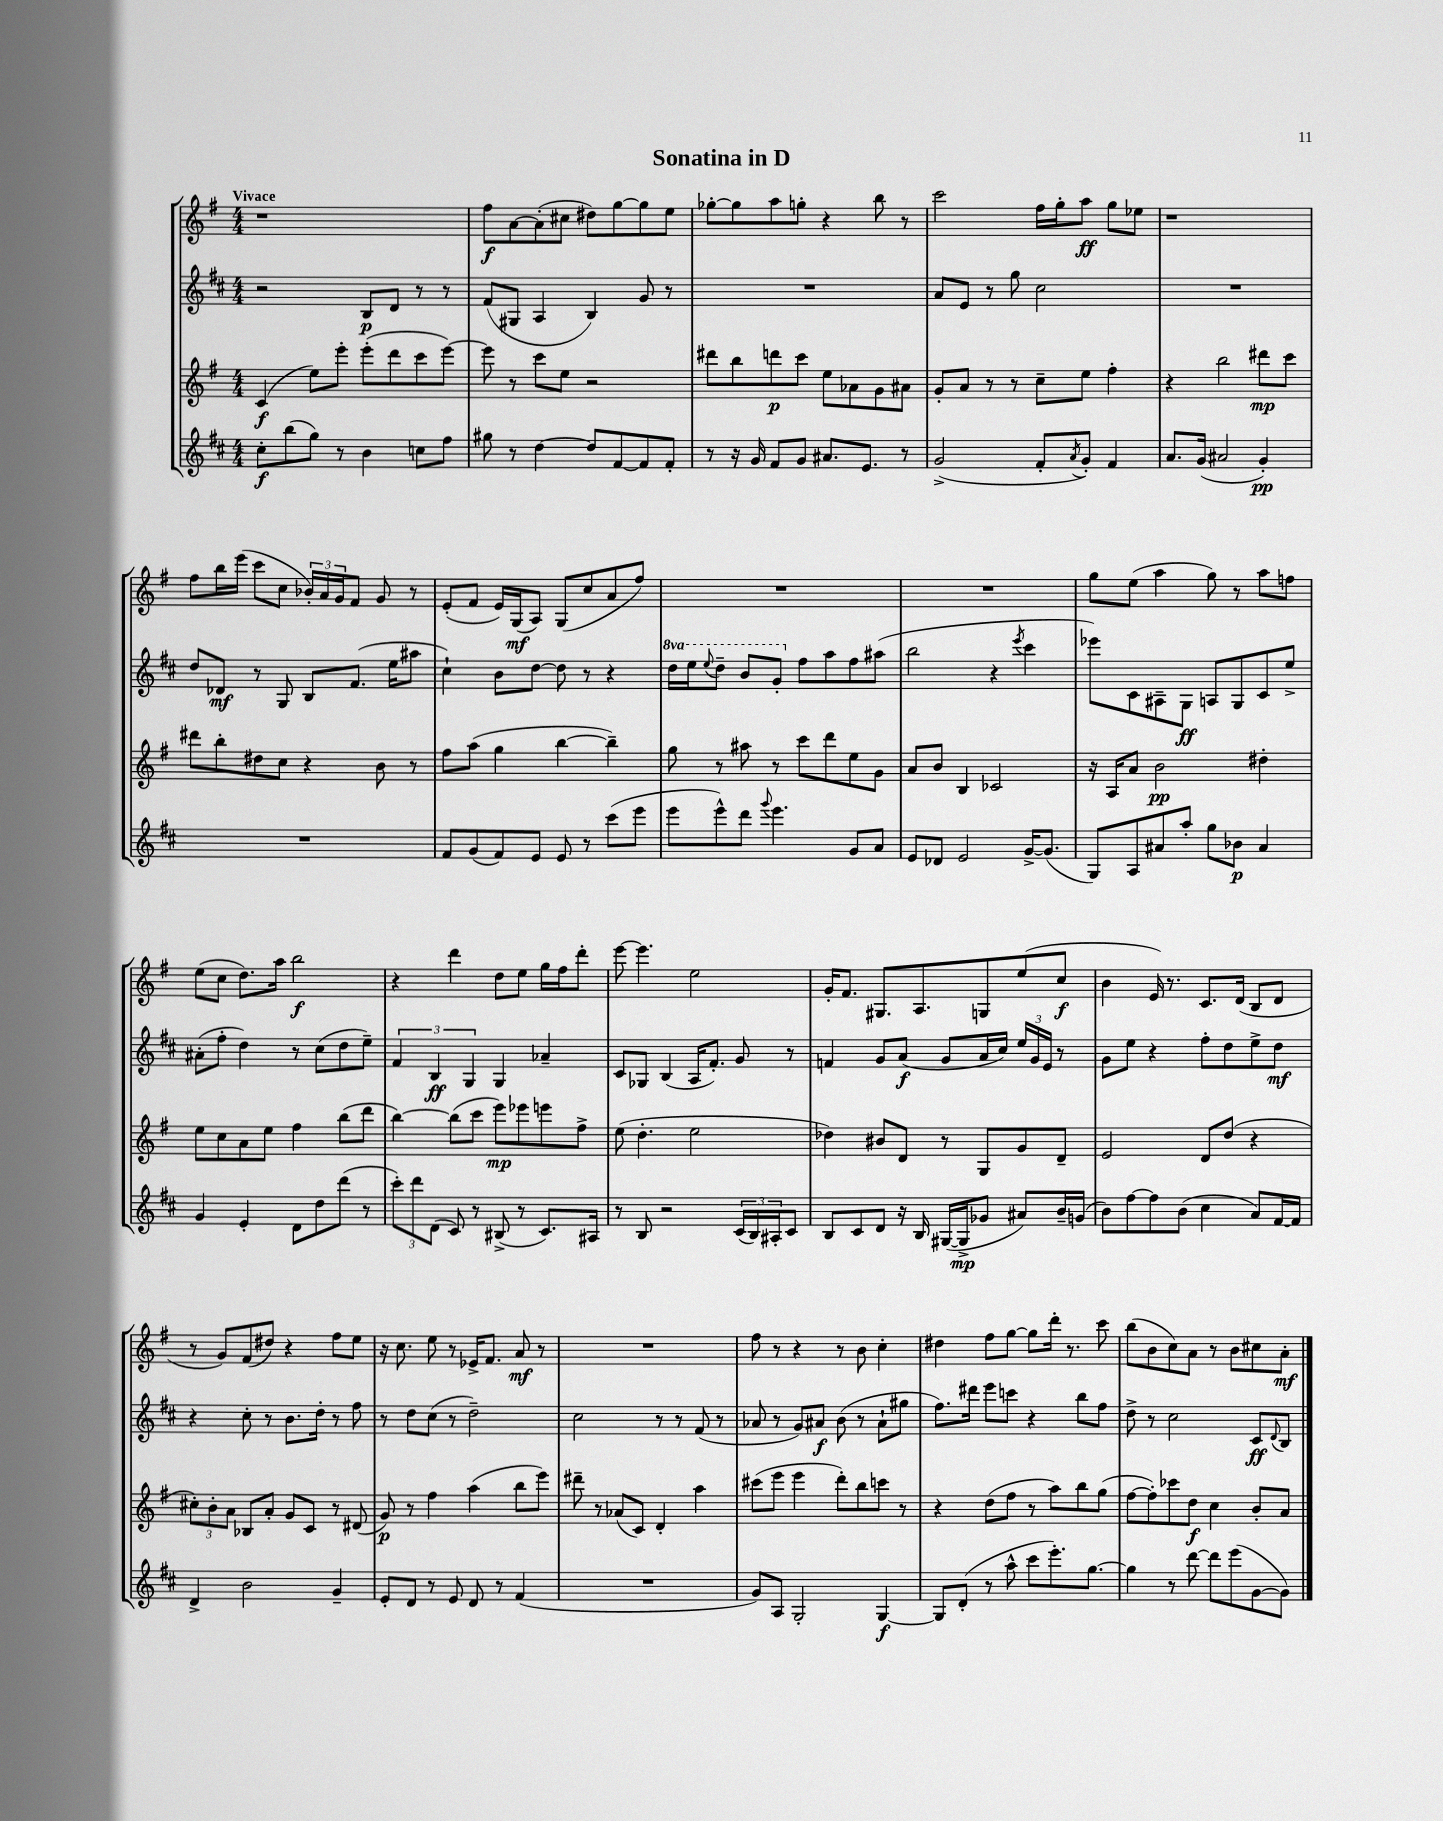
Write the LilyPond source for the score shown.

\header { title = "Sonatina in D" }
<<
\new StaffGroup <<
\new Staff = "s0" {
    \clef treble \key g \major \numericTimeSignature \time 4/4 \tempo "Vivace"
    r1 |
    fis''8\f a'8~ a'8-.( cis''8 dis''8) g''8~ g''8 e''8 |
    ges''8~-. ges''8 a''8 g''8-. r4 b''8 r8 |
    c'''2 fis''16 g''16-. a''8\ff g''8 ees''8 |
    r1 |
    fis''8 b''16 e'''16( c'''8 c''8 \tuplet 3/2 { bes'16-.) a'16 g'16 } fis'8 g'8 r8 |
    e'8-.( fis'8 e'16) g16\mf( a8) g8( c''8 a'8 fis''8) |
    R1 |
    R1 |
    g''8 e''8( a''4 g''8) r8 a''8 f''8 |
    e''8( c''8 d''8.) a''16 b''2\f |
    r4 d'''4 d''8 e''8 g''16 fis''16 d'''8-. |
    e'''8~ e'''4. e''2 |
    g'16-. fis'8. gis8. a8. g8 e''8( c''8\f |
    b'4 e'16) r8. c'8. d'16( b8 d'8 |
    r8 g'8) fis'8( dis''8) r4 fis''8 e''8 |
    r16 c''8. e''8 r8 ees'16-> fis'8. a'8\mf r8 |
    R1 |
    fis''8 r8 r4 r8 b'8 c''4-. |
    dis''4 fis''8 g''8~ g''8 d'''16-. r8. c'''8 |
    b''8( b'8 c''8) a'8 r8 b'8 cis''8 a'8-.\mf \bar "|." |
}
\new Staff = "s1" {
    \clef treble \key d \major \numericTimeSignature \time 4/4 \set Staff.ottavationMarkups = #ottavation-simple-ordinals
    r2 b8\p d'8 r8 r8 |
    fis'8( gis8 a4 b4) g'8 r8 |
    R1 |
    a'8 e'8 r8 g''8 cis''2 |
    R1 |
    d''8 des'8\mf r8 g8 b8 fis'8.( e''16 ais''8 |
    cis''4-!) b'8 d''8~ d''8 r8 r4 |
    \ottava #1 d'''16 e'''16 \appoggiatura { e'''8 } d'''8-- b''8 g''8-. \ottava #0 fis''8 a''8 fis''8 ais''8( |
    b''2 r4 \acciaccatura { e'''8 } cis'''4 |
    ees'''8) cis'8 ais8-- g8\ff a8 g8 cis'8 e''8-> |
    ais'8-.( fis''8-. d''4) r8 cis''8( d''8 e''8--) |
    \tuplet 3/2 { fis'4 b4\ff g4 } g4 aes'4-- |
    cis'8 ges8 b4( a16 fis'8.-.) g'8 r8 |
    f'4 g'8 a'8\f( g'8 a'16 cis''16) \tuplet 3/2 { e''16 g'16 e'16 } r8 |
    g'8 e''8 r4 fis''8-. d''8 e''8-> d''8\mf |
    r4 cis''8-. r8 b'8. d''16-. r8 fis''8 |
    r8 d''8 cis''8( r8 d''2--) |
    cis''2 r8 r8 fis'8( r8 |
    aes'8 r8 g'8) ais'8\f b'8( r8 ais'8-! gis''8 |
    fis''8.) dis'''16 e'''8 c'''8 r4 b''8 fis''8 |
    d''8-> r8 cis''2 cis'8\ff \appoggiatura { d'8 } b8 \bar "|." |
}
\new Staff = "s2" {
    \clef treble \key g \major \numericTimeSignature \time 4/4
    c'4\f( e''8) e'''8-. e'''8-.( d'''8 c'''8 e'''8~) |
    e'''8 r8 c'''8 e''8 r2 |
    dis'''8 b''8 d'''8\p c'''8 e''8 aes'8 g'8 ais'8 |
    g'8-. a'8 r8 r8 c''8-- e''8 fis''4-. |
    r4 b''2 dis'''8\mp c'''8 |
    dis'''8 b''8-. dis''8 c''8 r4 b'8 r8 |
    fis''8 a''8( g''4 b''4~ b''4--) |
    g''8 r8 ais''8 r8 c'''8 d'''8 e''8 g'8 |
    a'8 b'8 b4 ces'2 |
    r16 a16 a'8 b'2\pp dis''4-. |
    e''8 c''8 a'8 e''8 fis''4 b''8( d'''8 |
    b''4~) b''8( c'''8 e'''8\mp) ees'''8 e'''8 fis''8-> |
    e''8( d''4.-. e''2 |
    des''4) bis'8 d'8 r8 g8 g'8 d'8-- |
    e'2 d'8 d''8( r4 |
    \tuplet 3/2 { cis''8-.) b'8-. a'8 } bes8 a'8-. g'8 c'8 r8 dis'8( |
    g'8\p) r8 fis''4 a''4( b''8 e'''8) |
    dis'''8-- r8 aes'8( c'8) d'4-. a''4 |
    cis'''8( e'''8 e'''4 d'''8-.) b''8 c'''8 r8 |
    r4 d''8( fis''8 r8 a''8) b''8 g''8( |
    fis''8~ fis''8-.) ces'''8 d''8\f c''4 b'8-. a'8 \bar "|." |
}
\new Staff = "s3" {
    \clef treble \key d \major \numericTimeSignature \time 4/4
    cis''8-.\f b''8( g''8) r8 b'4 c''8 fis''8 |
    gis''8 r8 d''4~ d''8 fis'8~ fis'8 fis'8-. |
    r8 r16 g'16 fis'8 g'8 ais'8. e'8. r8 |
    g'2->( fis'8-. \acciaccatura { a'8 } g'8-.) fis'4 |
    a'8. g'16( ais'2 g'4-.\pp) |
    R1 |
    fis'8 g'8( fis'8) e'8 e'8 r8 cis'''8( e'''8 |
    e'''8 e'''8-^) d'''8 \appoggiatura { g'''8 } e'''4. g'8 a'8 |
    e'8 des'8 e'2 g'16~-> g'8.( |
    g8) a8 ais'8 a''8-. g''8 bes'8\p ais'4 |
    g'4 e'4-. d'8 d''8 d'''8( r8 |
    \tuplet 3/2 { cis'''8-.) d'''8 d'8( } cis'8) r8 bis8->( r8 cis'8.) ais16 |
    r8 b8 r2 \tuplet 3/2 { cis'16( b16) ais16-. } cis'8 |
    b8 cis'8 d'8 r16 b16 gis16~( gis16->\mp ges'8 ais'8) b'16-- g'16( |
    b'8) fis''8~ fis''8 b'8( cis''4 a'8) fis'16~ fis'16 |
    d'4-> b'2 g'4-- |
    e'8-. d'8 r8 e'8 d'8 r8 fis'4( |
    R1 |
    g'8) a8 g2-. g4~\f |
    g8 d'8-.( r8 a''8-^ cis'''8 e'''8.-.) g''8.~ |
    g''4 r8 d'''8~ d'''8 e'''8( g'8~ g'8) \bar "|." |
}
>>
>>
\layout { \context { \Score \remove "Bar_number_engraver" } }
